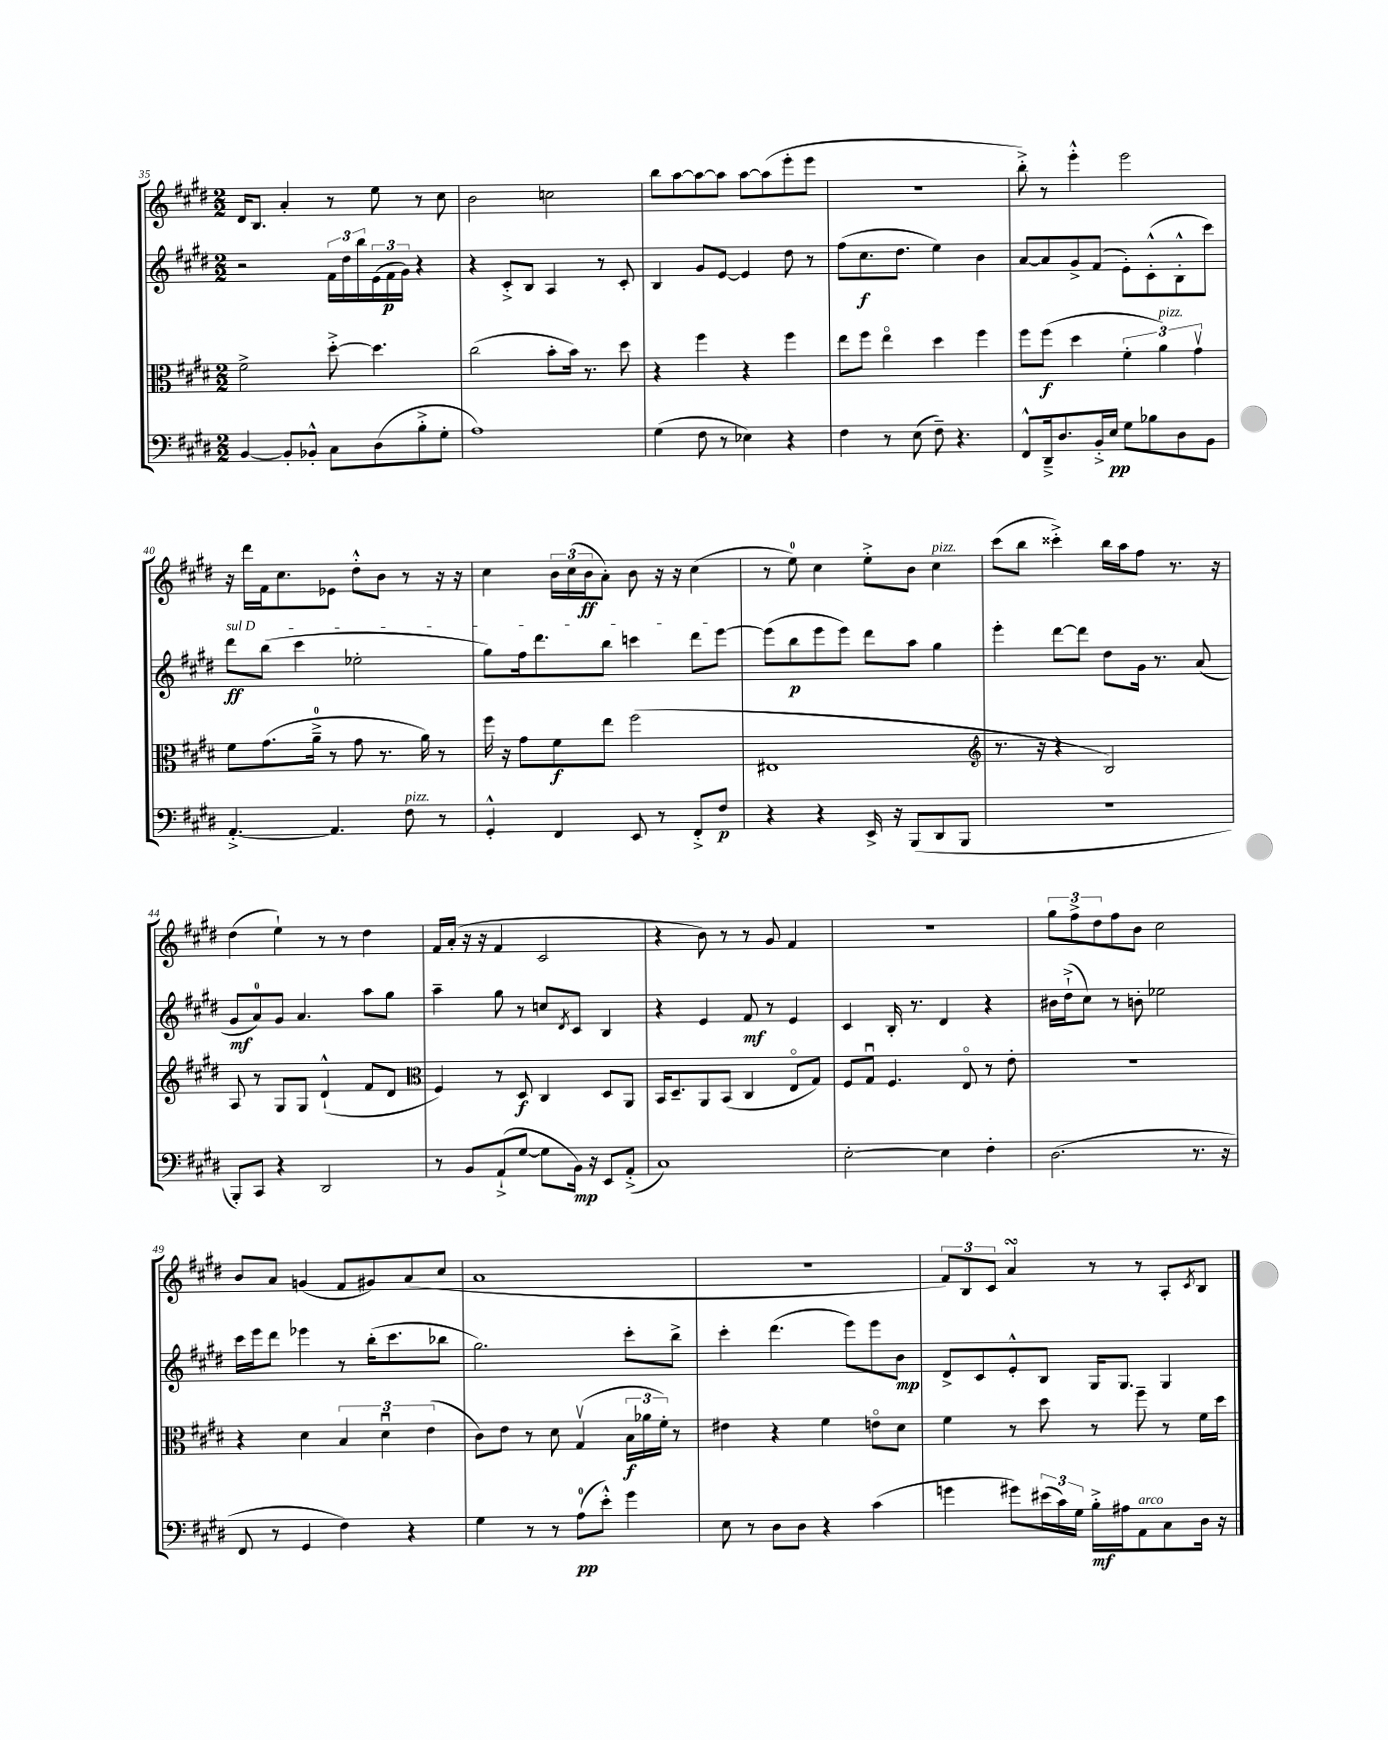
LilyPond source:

<<
\new StaffGroup <<
\new Staff = "s0" {
    \clef treble \key e \major \numericTimeSignature \time 2/2
    dis'16 b8. a'4-. r8 e''8 r8 cis''8 |
    b'2 c''2 |
    b''8 a''8~ a''8~ a''8 a''8~ a''8( e'''8-. e'''8 |
    R1 |
    b''8-.->) r8 e'''4-.-^ e'''2 |
    r16 dis'''16 fis'16 cis''8. ees'8 dis''8-.-^ b'8 r8 r16 r16 |
    cis''4 \tuplet 3/2 { b'16 cis''16( b'16\ff } a'8-.) b'8 r16 r16 cis''4( |
    r8 e''8-0) cis''4 e''8-.-> b'8 cis''4^\markup { \italic "pizz." } |
    cis'''8( b''8 cisis'''4-.->) b''16 a''16 fis''8 r8. r16 |
    dis''4( e''4-!) r8 r8 dis''4 |
    fis'16 a'16-.( r16 r16 fis'4 cis'2 |
    r4 b'8) r8 r8 gis'8 fis'4 |
    R1 |
    \tuplet 3/2 { gis''8 fis''8-> dis''8 } fis''8 b'8 cis''2 |
    b'8 a'8 g'4( fis'8 gis'8) a'8( cis''8 |
    a'1 |
    r1 |
    \tuplet 3/2 { fis'8) b8 cis'8 } a'4\turn r8 r8 a8-. \acciaccatura { cis'8 } b8 \bar "|." |
}
\new Staff = "s1" {
    \clef treble \key e \major \numericTimeSignature \time 2/2
    r2 \tuplet 3/2 { fis'16 dis''16 b''16 } \tuplet 3/2 { e'16( fis'16\p gis'16) } r4 |
    r4 cis'8-.-> b8 a4 r8 cis'8-. |
    b4 gis'8 e'8~ e'4 dis''8 r8 |
    fis''8( cis''8.\f dis''8. e''4) b'4 |
    a'8~ a'8 gis'8-> fis'8( e'8-.) cis'8-.-^( b8-.-^ cis'''8) |
    \once \override TextSpanner.bound-details.left.text = \markup { \italic "sul D" } dis'''8\ff\startTextSpan b''8( cis'''4 ees''2-. |
    gis''8) fis''16 dis'''8. b''8 c'''4 dis'''8 e'''8~\stopTextSpan |
    e'''8( b''8\p e'''8 e'''8) dis'''8 a''8 gis''4 |
    e'''4-. dis'''8~ dis'''8 dis''8 gis'16 r8. a'8( |
    gis'8\mf a'8-0) gis'8 a'4. a''8 gis''8 |
    a''4-- gis''8 r8 c''8 \acciaccatura { dis'8 } cis'8 b4 |
    r4 e'4 fis'8\mf r8 e'4 |
    cis'4 b16-. r8. dis'4 r4 |
    bis'16 dis''16-!->( cis''8) r8 b'8-. ees''2 |
    cis'''16 e'''16 dis'''8 ees'''4 r8 b''16-.( cis'''8. bes''8 |
    gis''2.) cis'''8-. b''8-> |
    cis'''4-. dis'''4.( e'''8) e'''8 b'8\mp |
    dis'8-> cis'8 e'8-.-^ b8 gis16 gis8. gis4 \bar "|." |
}
\new Staff = "s2" {
    \clef alto \key e \major \numericTimeSignature \time 2/2
    fis'2-> dis''8~-.-> dis''4. |
    cis''2( b'8-. b'16) r8. dis''8 |
    r4 fis''4 r4 fis''4 |
    e''8 fis''8 e''4\flageolet dis''4 fis''4 |
    fis''8 fis''8\f( dis''4 \tuplet 3/2 { fis'4-. a'4^\markup { \italic "pizz." }) gis'4\upbow } |
    fis'8 gis'8.( a'16-0---> r8 gis'8 r8. a'16) r8 |
    fis''16 r16 gis'8 fis'8\f e''8 fis''2( |
    eis1 |
    \clef treble r8. r16 r4 b2) |
    a8 r8 gis8 gis8 dis'4-!-^( fis'8 dis'8 |
    \clef alto fis4) r8 dis8\f cis4 dis8 a,8 |
    b,16 dis8.-- a,8 b,8( cis4 e8\flageolet gis8) |
    fis8 gis8\downbow fis4. e8\flageolet r8 e'8-. |
    R1 |
    r4 dis'4 \tuplet 3/2 { b4 dis'4\downbow e'4( } |
    cis'8) e'8 r8 dis'8 gis4\upbow( \tuplet 3/2 { b16\f aes'16 fis'16-.) } r8 |
    eis'4 r4 fis'4 e'8\flageolet dis'8 |
    fis'4 r8 dis''8 r8 fis''8-- r8 fis'16 dis''16 \bar "|." |
}
\new Staff = "s3" {
    \clef bass \key e \major \numericTimeSignature \time 2/2
    b,4~ b,8-. bes,8-.-^ cis8 dis8( b8-.-> gis8-. |
    a1) |
    gis4( fis8 r8 ees4) r4 |
    fis4 r8 e8( fis8--) r4. |
    fis,8-^ dis,16---> dis8. b,16-.-> e16\pp gis8 bes8 dis8 b,8 |
    a,4.~-.-> a,4. fis8^\markup { \italic "pizz." } r8 |
    gis,4-.-^ fis,4 e,8 r8 fis,8-.-> fis8\p |
    r4 r4 e,16-> r16 b,,8( dis,8 b,,8 |
    R1 |
    b,,8-.) cis,8 r4 dis,2 |
    r8 b,8 a,8-!->( gis8~ gis8 b,16\mp) r16 e,8 a,8-.->( |
    cis1) |
    e2~-. e4 fis4-. |
    dis2.( r8. r16 |
    fis,8 r8 gis,4 fis4) r4 |
    gis4 r8 r8 a8-0\pp( e'8-.-^) gis'4 |
    e8 r8 dis8 dis8 r4 cis'4( |
    g'4 gis'8) \tuplet 3/2 { eis'16( cis'16) gis16 } b16-.->\mf ais16 a,8^\markup { \italic "arco" } cis8 dis16 r16 \bar "|." |
}
>>
>>
\layout { \context { \Score currentBarNumber = #35 } }
